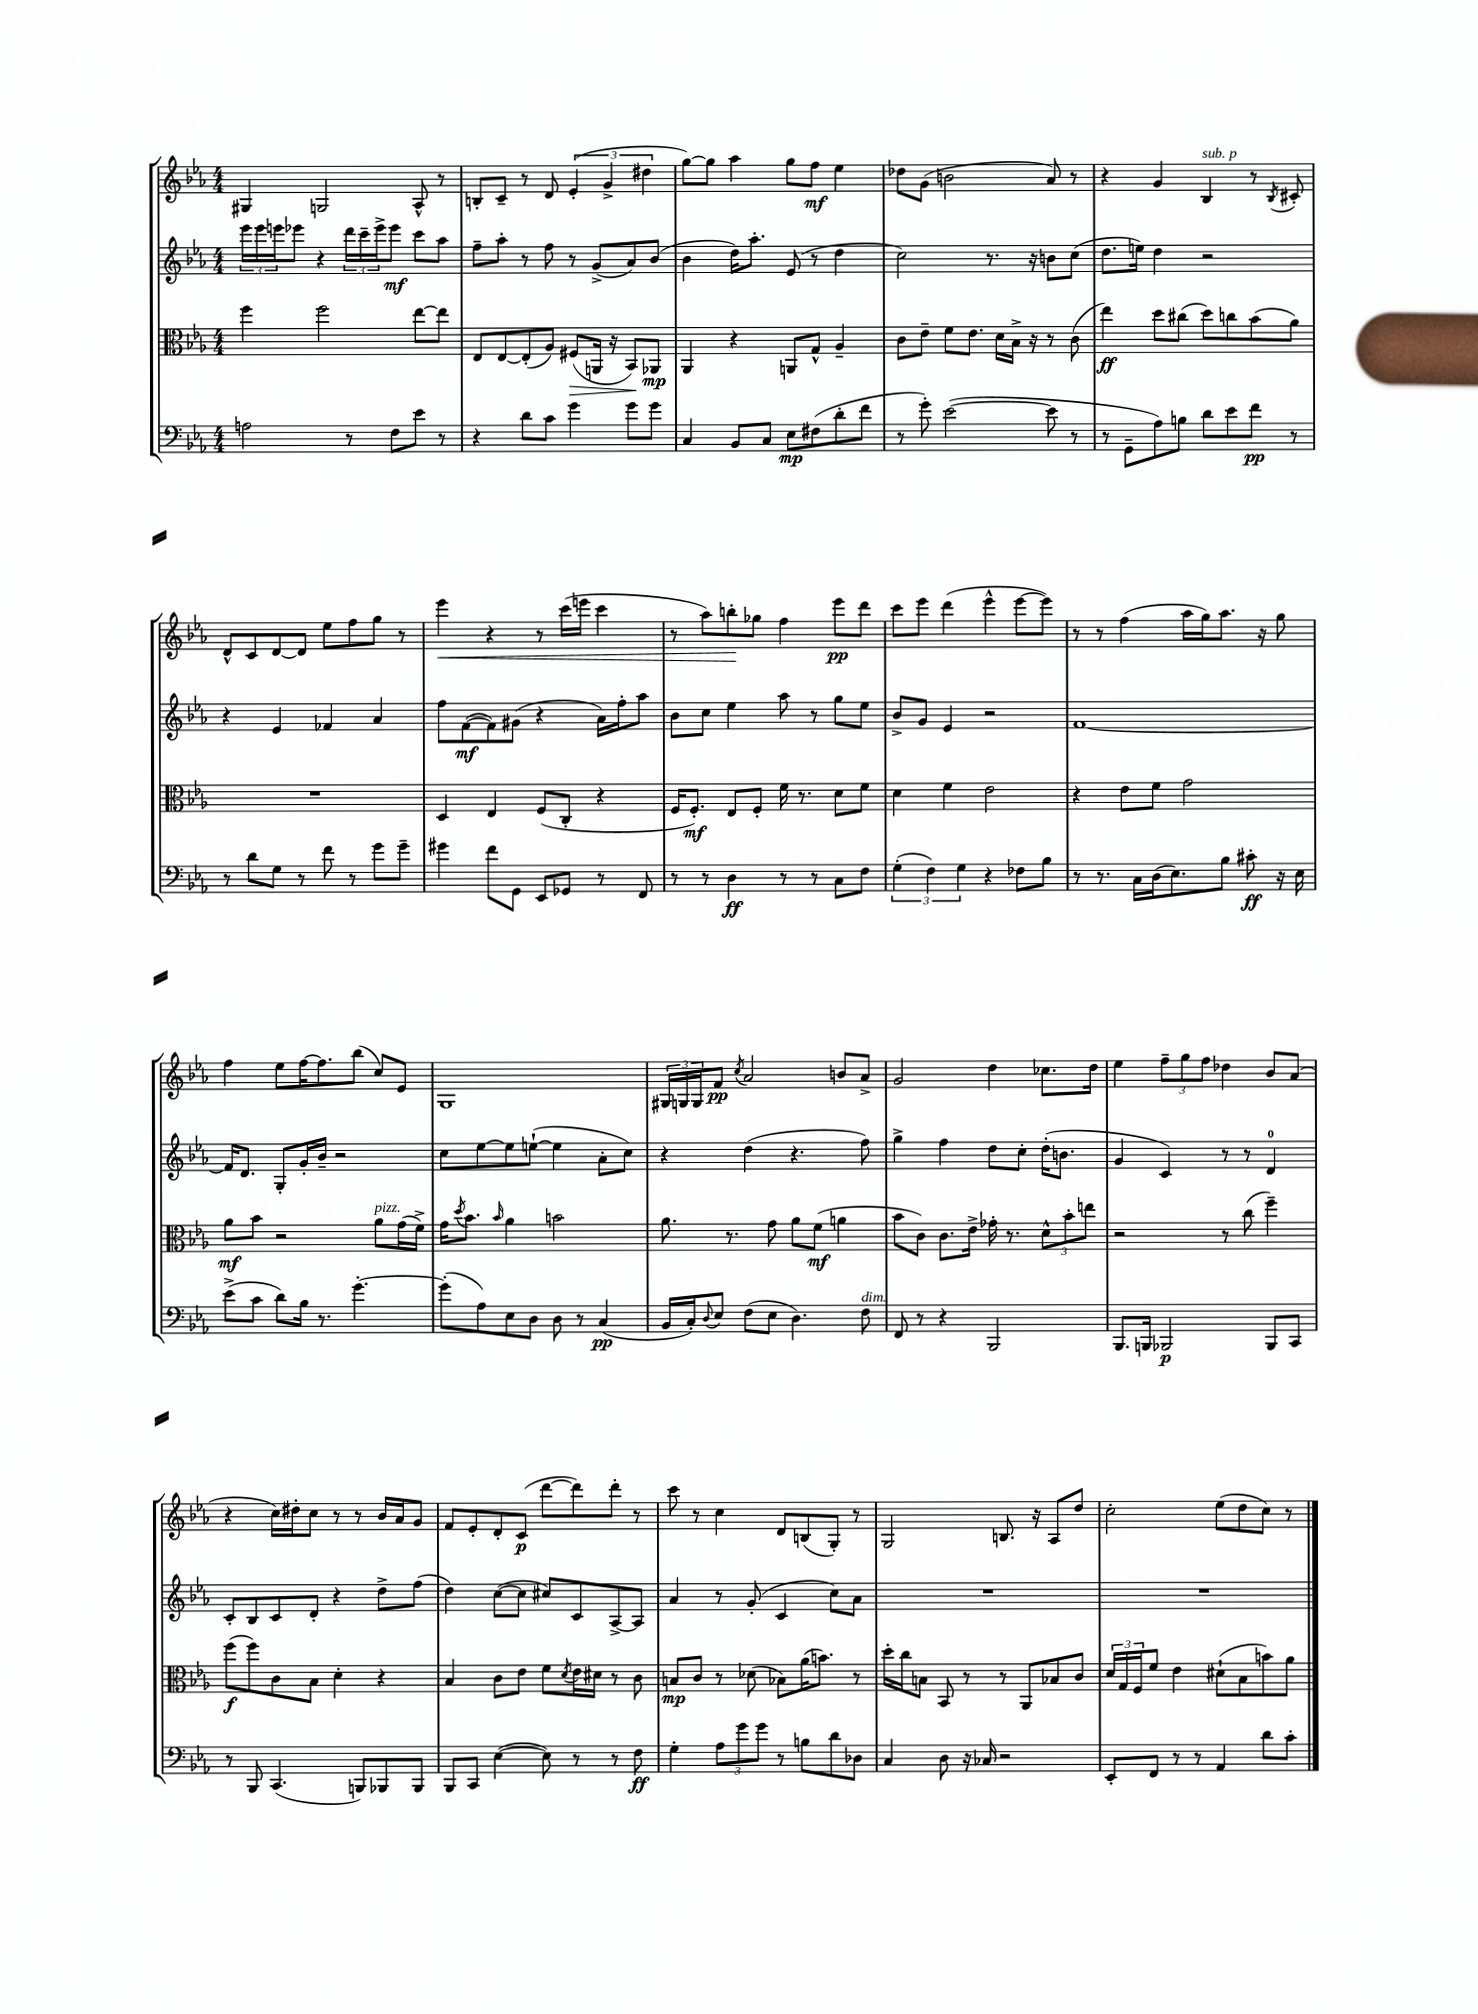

**kern	**kern	**kern	**kern
*staff4	*staff3	*staff2	*staff1
*clefF4	*clefC3	*clefG2	*clefG2
*k[b-e-a-]	*k[b-e-a-]	*k[b-e-a-]	*k[b-e-a-]
*M4/4	*M4/4	*M4/4	*M4/4
2A\	4ff\	24eee-\LL	4G#/
.	.	24eee-\	.
.	.	24eee\J	.
.	.	8eee-\J	.
.	2ff\	4r	2G/
8r	.	24ddd\LL	.
.	.	24ccc~\	.
.	.	24eee-^\J	.
8F\L	.	8eee-\J	.
8e-\J	[8ee-\L	8ccc\L	8A-^^/
8r	8ee-\]J	8aa-\J	8r
=	=	=	=
4r	8E-/L	8ff~\L	8B'/L
.	[8E-/	8aa-'\J	8c~/J
8d\L	(8E-'/]	8r	8r
8c\J	8A-/J)	8ff\	8d/
4g\	(8F#/L	8r	(6e-'/
.	16AA/Jk	(8g^/L	.
.	.	.	6g^/
.	16r	.	.
8g\L	8BB-/L)	8a-/)	.
.	.	.	6dd#\
8g\J	8AA-/J	(8b-/J	.
=	=	=	=
4C/	4AA-/	4b-\	[8gg\L)
.	.	.	8gg\]J
8BB-/L	4r	16dd\LK)	4aa-\
.	.	8.aa-'\J	.
8C/J	.	.	.
8E-\L	8AA/L	(8e-/	8gg\L
(8F#\	8G^^/J	8r	8ff\J
8d'\	4A-~/	4dd\	4ee-\
8f\J	.	.	.
=	=	=	=
8r	8c\L	2cc\)	8dd-\L
8g'\)	8e-~\J	.	(8g\J
([2e-\	8f\L	.	2b\
.	8.e-\J	.	.
.	.	8.r	.
.	16d\LL	.	.
.	16B-^\JJ	.	.
.	16r	16r	.
8e-\]	8r	8b\L	8a-/)
8r	(8c\	(8cc\J	8r
=	=	=	=
8r	4ee-\)	8.dd\L	4r
8GG~\L	.	.	.
.	.	16ee\Jk)	.
8A-\)	8dd\L	4dd\	4g/
8B\J	(8cc#\J	.	.
8d\L	8dd\L)	2r	4B-/
8e-\	8cc\	.	.
8f\J	(8b-\	.	8r
.	.	.	8qB-/
8r	8a-\J)	.	8c#'/
=	=	=	=
8r	1r	4r	8d^^/L
8d\L	.	.	8c/
8G\J	.	4e-/	[8d/
8r	.	.	8d/]J
8f\	.	4f-/	8ee-\L
8r	.	.	8ff\
8g\L	.	4a-/	8gg\J
8g~\J	.	.	8r
=	=	=	=
4g#\	4D/	8ff\L	4eee-\
.	.	([8f\	.
8f\L	4E-/	8f\])	4r
8GG\J	.	(8g#\J	.
8EE-/L	(8F/L	4r	8r
8GG-/J	8C'/J	.	(16ccc\LL
.	.	.	16eee\JJ
8r	4r	16a-\LL)	4ccc\
.	.	16ff'\J	.
8FF/	.	8aa-\J	.
=	=	=	=
8r	16F/LK	8b-\L	8r
.	8.F'/J)	.	.
8r	.	8cc\J	8aa-\L)
4D\	8E-/L	4ee-\	8bb'\
.	8F'/J	.	8gg-\J
8r	16f\	8aa-\	4ff\
.	8.r	.	.
8r	.	8r	.
8C\L	8d\L	8gg\L	8eee-\L
8F\J	8f\J	8ee-\J	8ddd\J
=	=	=	=
(6G'\	4d\	8b-^/L	8ccc\L
.	.	8g/J	8eee-\J
6F\)	.	.	.
.	4f\	4e-/	(4ddd\
6G\	.	.	.
4r	2e-\	2r	4eee-^^\
8F-\L	.	.	[8eee-\L
8B-\J	.	.	8eee-\]J)
=	=	=	=
8r	4r	[1f	8r
8.r	.	.	8r
.	8e-\L	.	(4ff\
16C\LL	.	.	.
(16D\J	8f\J	.	.
8.E-\)	.	.	.
.	2g\	.	16aa-\LL
.	.	.	16gg\J)
8B-\J	.	.	8.aa-\J
8c#'\	.	.	.
.	.	.	16r
16r	.	.	8gg\
16E-\	.	.	.
=	=	=	=
(8e-^\L	8a-\L	16f/]LK	4ff\
.	.	8.d/J	.
8c\J	8b-\J	.	.
8d\L)	2r	8G'/L	8ee-\L
16B-\Jk	.	16g'/L	[16ff\K
8.r	.	16b-~/JJ	8.ff\]
.	.	2r	.
[4.g'\	.	.	(8bb-\J
.	8a-\L	.	8cc/L)
.	(16g\L	.	8e-/J
.	16f^\JJ)	.	.
=	=	=	=
(8g'\]L	16g\LK	8cc\L	1G
.	8qdd/	.	.
.	8.b-\J	.	.
8A-\)	.	[8ee-\	.
.	16qqb-/	.	.
8E-\	4a-\	8ee-\]	.
8D\J	.	([8ee`\J	.
8D\	2b\	4ee\]	.
8r	.	.	.
(4C/	.	8a-'\L	.
.	.	8cc\J)	.
=	=	=	=
16BB-/LL	8.a-\	4r	24G#/LL
.	.	.	24G/
16C'/J)	.	.	.
.	.	.	24G/J
8qqD/	.	.	.
8E-/J	.	.	8f/J
.	8.r	.	.
.	.	.	8qcc/
(8F\L	.	(4dd\	2a-/
8E-\J	8g\	.	.
4.D\)	8a-\L	4.r	.
.	(8f\J	.	.
.	4a\	.	8b/L
8F\	.	8ff\)	8a-^/J
=	=	=	=
8FF/	8b-\L	4gg^\	2g/
8r	8c\J)	.	.
4r	8.c\L	4ff\	.
.	16e-^\Jk	.	.
2BBB-/	16g-'\	8dd\L	4dd\
.	8.r	.	.
.	.	8cc'\J	.
.	12d^^\L	(16dd'\LK	8.cc-\L
.	.	8.b\J	.
.	12b-'\	.	.
.	12ee\J	.	.
.	.	.	16dd\Jk
=	=	=	=
8.BBB-/L	2r	4g/	4ee-\
16BBB/Jk	.	.	.
2BBB-/	.	4c/)	12ff~\L
.	.	.	12gg\
.	.	.	12ff\J
.	8r	8r	4dd-\
.	(8cc\	8r	.
8BBB-/L	4ff~\)	4d/	8b-/L
8CC/J	.	.	(8a-/J
=	=	=	=
8r	(8ff\L	8c'/L	4r
8BBB-/	8ff\)	8B-/	.
(4.CC/	8c\	8c/	16cc\LL)
.	.	.	16dd#'\J
.	8B-\J	8d'/J	8cc\J
.	4d'\	4r	8r
8BBB/L)	.	.	8r
8BBB-/	4r	8dd^\L	16b-/LL
.	.	.	16a-/J
8BBB-/J	.	(8ff\J	8g/J
=	=	=	=
8BBB-/L	4B-/	4dd\)	8f/L
8CC/J	.	.	8e-'/
([4E-\	8c\L	([8cc\L	8d'/
.	8e-\J	8cc\]J	(8c/J
8E-\])	8f\L	8cc#/L)	[8ddd\L
.	8qd/	.	.
8r	16e-\L	8c/	8ddd\])
.	16d#\JJ	.	.
8r	8r	[8A-^/	8ddd'\J
8F\	8c\	8A-/]J	8r
=	=	=	=
4G'\	8B/L	4a-/	8ccc\
.	8c/J	.	8r
12A-\L	8r	8r	4cc\
12g\	.	.	.
.	(8d-\	(8g'/	.
12g\J	.	.	.
8r	8B-\L)	4c/	8d/L
8B\L	(16a-\K	.	(8B/
.	8.b\J)	.	.
8d\	.	8cc\L)	8G'/J)
8D-\J	8r	8a-\J	8r
=	=	=	=
4C/	16dd'\LL	1r	2G/
.	16cc\J	.	.
.	8B\J	.	.
8D\	8BB-/	.	.
16r	8r	.	.
16C-/	.	.	.
2r	8r	.	8.B/
.	8AA-/L	.	.
.	.	.	16r
.	8B-/	.	8A-/L
.	8c/J	.	8dd/J
=	=	=	=
8EE-'/L	24d/LL	1r	2cc'\
.	24G/	.	.
.	24F/J	.	.
8FF/J	8f/J	.	.
8r	4e-\	.	.
8r	.	.	.
4AA-/	(8d#`\L	.	(8ee-\L
.	8B-\	.	8dd\
8d\L	8b\)	.	8cc\J)
8c'\J	8a-\J	.	8r
==	==	==	==
*-	*-	*-	*-
